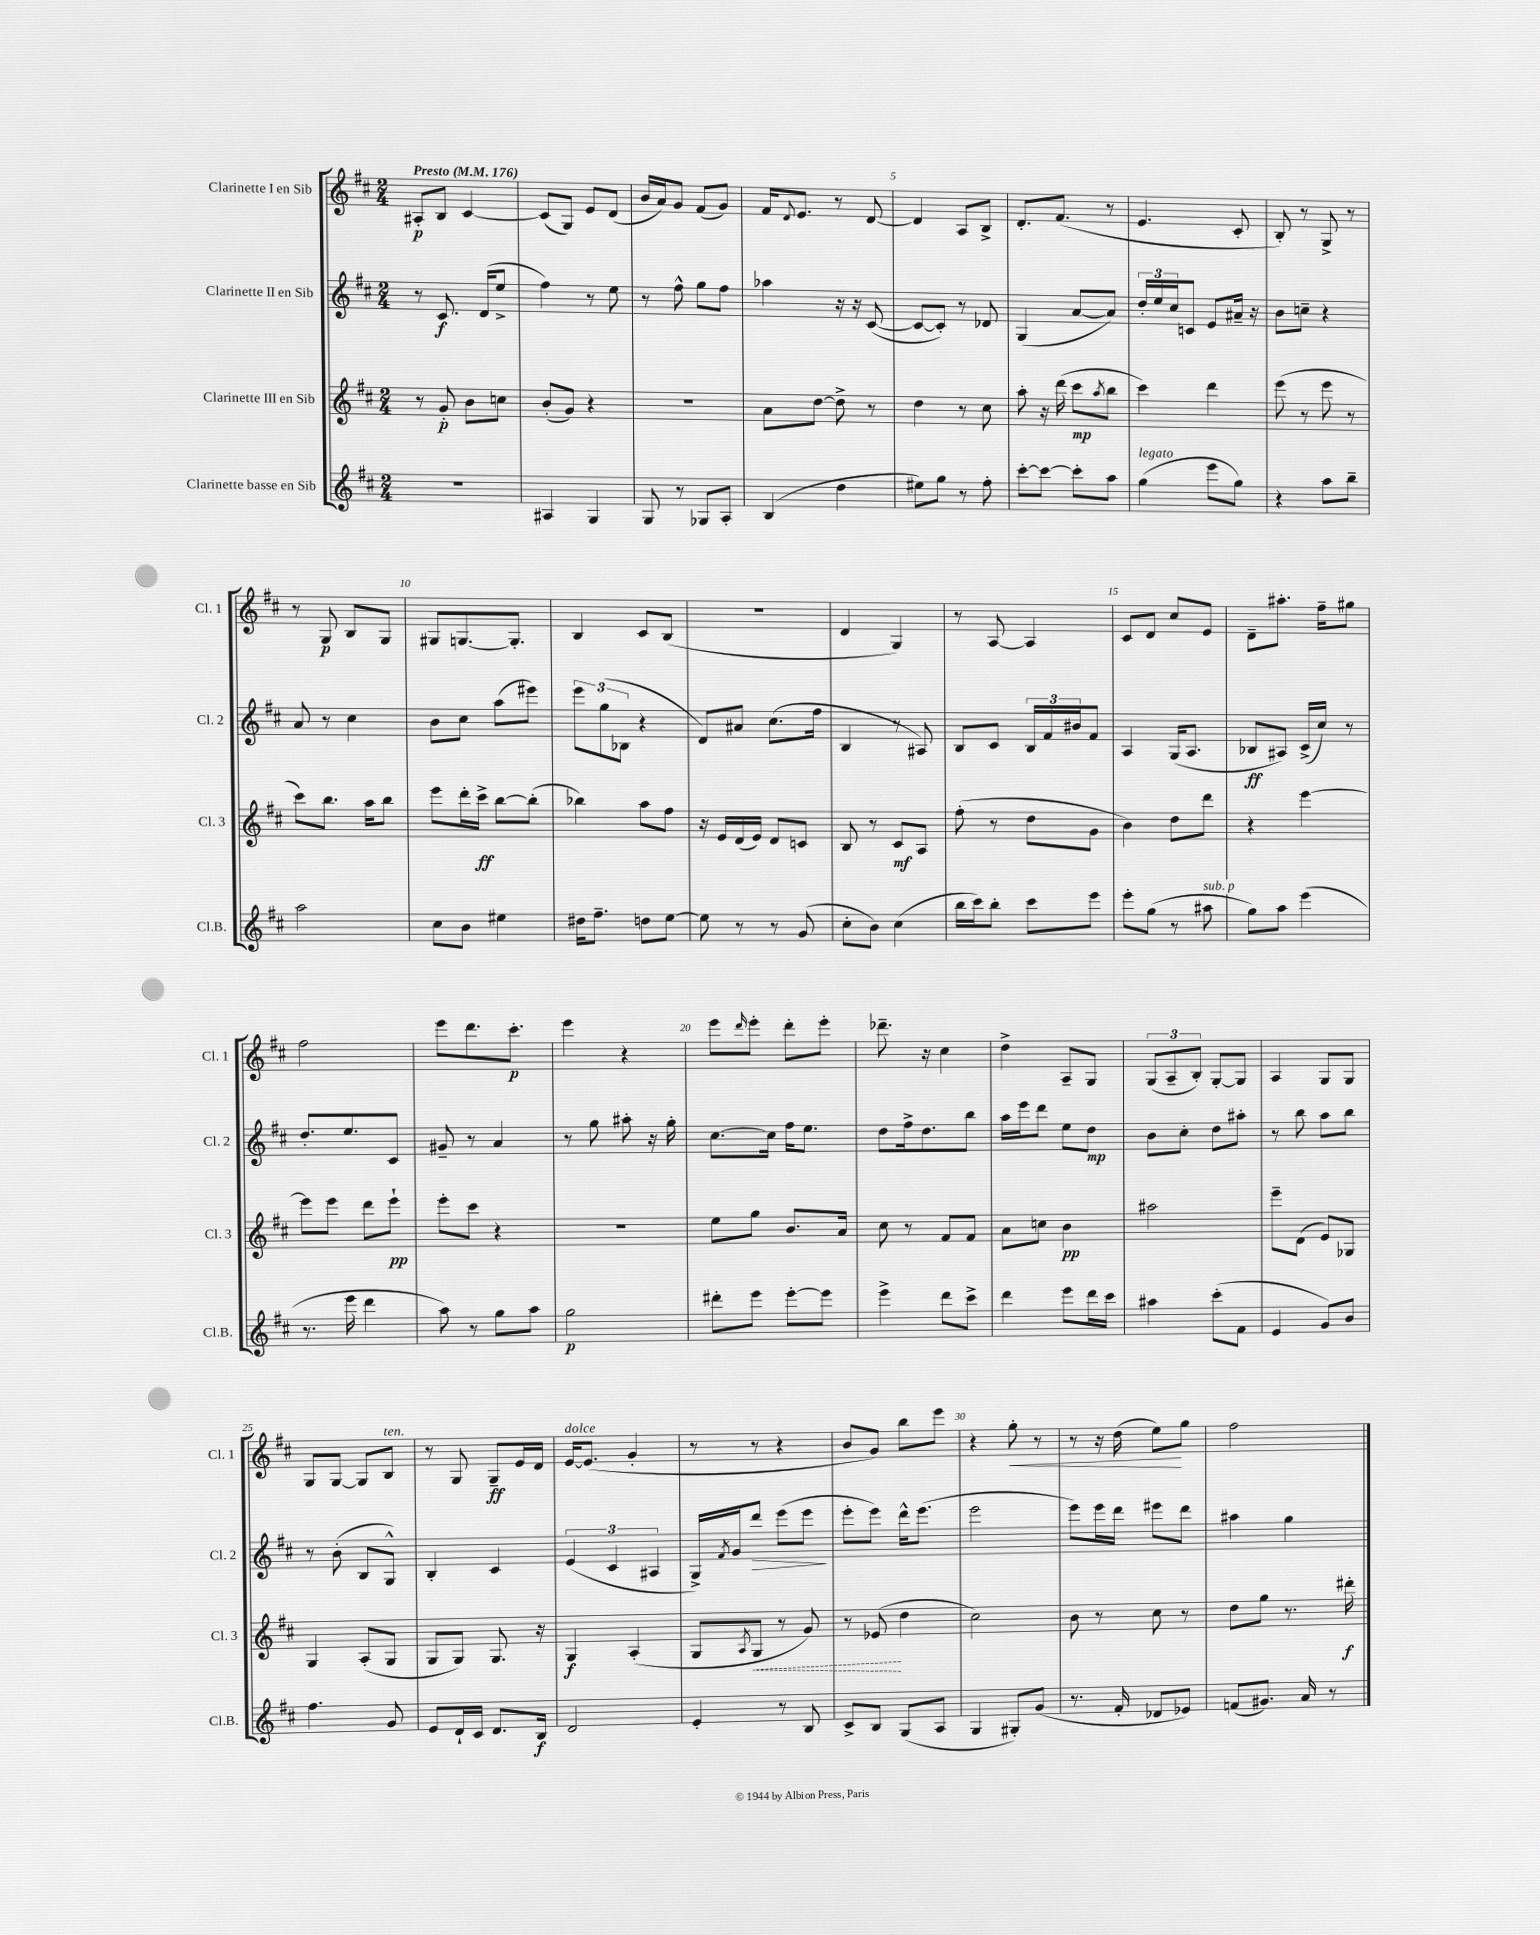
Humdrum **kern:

**kern	**dynam	**kern	**dynam	**kern	**dynam	**kern	**dynam
*part4	*part4	*part3	*part3	*part2	*part2	*part1	*part1
*staff4	*staff4	*staff3	*staff3	*staff2	*staff2	*staff1	*staff1
*I"Clarinette basse en Sib	*	*I"Clarinette III en Sib	*	*I"Clarinette II en Sib	*	*I"Clarinette I en Sib	*
*I'Cl.B.	*	*I'Cl. 3	*	*I'Cl. 2	*	*I'Cl. 1	*
*clefG2	*	*clefG2	*	*clefG2	*	*clefG2	*
*k[f#c#]	*	*k[f#c#]	*	*k[f#c#]	*	*k[f#c#]	*
*M2/4	*	*M2/4	*	*M2/4	*	*M2/4	*
*MM176	*	*MM176	*	*MM176	*	*MM176	*
=1	=1	=1	=1	=1	=1	=1	=1
!	!	!	!	!	!	!LO:TX:a:B:t=Presto	!
2r	.	8r	.	8r	.	8A#X'/L	p
.	.	8g'/	p	8.c#/	f	8B/J	.
.	.	8b\L	.	.	.	[4c#/	.
.	.	.	.	(16d/KL	.	.	.
.	.	8ccn\J	.	8ee^/J	.	.	.
=2	=2	=2	=2	=2	=2	=2	=2
4A#X/	.	(8b'/L	.	4ff#\)	.	(8c#/L]	.
.	.	8g/J)	.	.	.	8G/J)	.
4G/	.	4r	.	8r	.	8e/L	.
.	.	.	.	8ee\	.	(8d/J	.
=3	=3	=3	=3	=3	=3	=3	=3
8G/	.	2r	.	8r	.	16b/LL	.
.	.	.	.	.	.	16a/J)	.
8r	.	.	.	8ff#^^\	.	8g/J	.
8G-X/L	.	.	.	8gg\L	.	(8f#/L	.
8A'/J	.	.	.	8ff#\J	.	8g/J)	.
=4	=4	=4	=4	=4	=4	=4	=4
(4B/	.	8a\L	.	4aa-X\	.	16f#/KL	.
.	.	.	.	.	.	8qqd/	.
.	.	.	.	.	.	8.e/J	.
.	.	[8dd\J	.	.	.	.	.
4dd\	.	8dd^\]	.	16r	.	8r	.
.	.	.	.	16r	.	.	.
.	.	8r	.	([8c#/	.	[8d/	.
=5	=5	=5	=5	=5	=5	=5	=5
8ee#X\L)	.	4dd\	.	8c#/L_	.	4d/]	.
8gg\J	.	.	.	8c#'/J])	.	.	.
8r	.	8r	.	8r	.	8A/L	.
8ff#'\	.	8cc#\	.	8d-X/	.	8B^/J	.
=6	=6	=6	=6	=6	=6	=6	=6
[8ccc#'\L	.	8aa'\	.	(4G/	.	8.d'/L	.
8ccc#\J_	.	16r	.	.	.	.	.
.	.	(16ddd\	.	.	.	(8.f#/J	.
8ccc#'\L]	.	8ccc#\L	mp	[8a/L	.	.	.
.	.	8qaa/	.	.	.	.	.
8aa\J	.	8bb\J	.	8a/J])	.	8r	.
=7	=7	=7	=7	=7	=7	=7	=7
!LO:TX:a:i:t=legato	!	!	!	!	!	!	!
(4gg\	.	4ccc#\)	.	24dd'/LL	.	4.e/	.
.	.	.	.	24ee/	.	.	.
.	.	.	.	24cc#/J	.	.	.
.	.	.	.	8cn/J	.	.	.
8eee\L	.	4ddd\	.	8e/L	.	.	.
8gg\J)	.	.	.	16a#X~/Jk	.	8c#'/	.
.	.	.	.	16r	.	.	.
=8	=8	=8	=8	=8	=8	=8	=8
4r	.	(8eee\	.	8b\L	.	8B'/)	.
.	.	8r	.	8ccn~\J	.	8r	.
8aa\L	.	8eee\	.	4r	.	8G^/	.
8bb~\J	.	8r	.	.	.	8r	.
!!LO:LB:g=z
=9	=9	=9	=9	=9	=9	=9	=9
2aa\	.	8ccc#\L)	.	8a/	.	8r	.
.	.	8.bb\J	.	8r	.	8G/	p
.	.	.	.	4cc#\	.	8B/L	.
.	.	16aa\KL	.	.	.	.	.
.	.	8bb\J	.	.	.	8G/J	.
=10	=10	=10	=10	=10	=10	=10	=10
8cc#\L	.	8eee\L	.	8b\L	.	8G#X/L	.
8b\J	.	16ddd'\L	.	8cc#\J	.	[8.Gn/	.
.	.	16ccc#^\JJ	ff	.	.	.	.
4ee#X\	.	[8bb\L	.	(8aa\L	.	.	.
.	.	.	.	.	.	8.G'/J]	.
.	.	(8bb'\J]	.	8eee#X\J)	.	.	.
=11	=11	=11	=11	=11	=11	=11	=11
16dd#X\KL	.	4bb-X\)	.	12eee\L	.	4B/	.
8.ff#~\J	.	.	.	.	.	.	.
.	.	.	.	(12gg\	.	.	.
.	.	.	.	12B-X\J	.	.	.
8ddn\L	.	8aa\L	.	4r	.	8c#/L	.
[8ee\J	.	8ff#\J	.	.	.	(8B/J	.
=12	=12	=12	=12	=12	=12	=12	=12
8ee\]	.	16r	.	8d/L)	.	2r	.
.	.	16e/LL	.	.	.	.	.
8r	.	(16d/	.	8a#X/J	.	.	.
.	.	16e/JJ)	.	.	.	.	.
8r	.	8d/L	.	(8.cc#\L	.	.	.
(8g/	.	8cn/J	.	.	.	.	.
.	.	.	.	16ff#\Jk	.	.	.
=13	=13	=13	=13	=13	=13	=13	=13
8cc#'\L	.	8B/	.	4B/	.	4d/	.
8b\J)	.	8r	.	.	.	.	.
(4cc#\	.	8c#/L	mf	8r	.	4G/)	.
.	.	8A/J	.	8A#X/)	.	.	.
=14	=14	=14	=14	=14	=14	=14	=14
16bb\LL	.	(8ff#'\	.	8B/L	.	8r	.
16ccc#\J)	.	.	.	.	.	.	.
8bb'\J	.	8r	.	8c#/J	.	[8A/	.
8ccc#\L	.	8dd\L	.	24B/LL	.	4A/]	.
.	.	.	.	24f#/	.	.	.
.	.	.	.	24b#X/J	.	.	.
8eee\J	.	8g\J	.	8f#/J	.	.	.
=15	=15	=15	=15	=15	=15	=15	=15
8eee'\L	.	4b\)	.	4A/	.	8c#/L	.
(8gg\J	.	.	.	.	.	8d/J	.
8r	.	8dd\L	.	(16G/KL	.	8cc#/L	.
.	.	.	.	8.A/J	.	.	.
!LO:TX:a:i:t=sub. p	!	!	!	!	!	!	!
8aa#X\	.	8ddd\J	.	.	.	8e/J	.
=16	=16	=16	=16	=16	=16	=16	=16
8gg\L)	.	4r	.	8B-X/L	ff	8d~\L	.
8aa\J	.	.	.	8A#X/J)	.	8.aa#X'\J	.
(4eee\	.	[4eee\	.	(16c#^/LL	.	.	.
.	.	.	.	16cc#/JJ)	.	16ff#~\KL	.
.	.	.	.	8r	.	8gg#X\J	.
!!LO:LB:g=z
=17	=17	=17	=17	=17	=17	=17	=17
8.r	.	8eee\L]	.	8.dd'/L	.	2ff#\	.
.	.	8eee\J	.	.	.	.	.
16eee\	.	.	.	8.ee/	.	.	.
4ddd\	.	8ddd\L	.	.	.	.	.
.	.	8eee`\J	pp	8c#/J	.	.	.
=18	=18	=18	=18	=18	=18	=18	=18
8aa\)	.	8eee'\L	.	8g#X~/	.	8eee\L	.
8r	.	8ccc#\J	.	8r	.	8.ddd\	.
8gg\L	.	4r	.	4a/	.	.	.
.	.	.	.	.	.	8.ccc#'\J	p
8aa\J	.	.	.	.	.	.	.
=19	=19	=19	=19	=19	=19	=19	=19
2gg\	p	2r	.	8r	.	4eee\	.
.	.	.	.	8gg\	.	.	.
.	.	.	.	8aa#X'\	.	4r	.
.	.	.	.	16r	.	.	.
.	.	.	.	16gg'\	.	.	.
=20	=20	=20	=20	=20	=20	=20	=20
8ddd#X'\L	.	8ee\L	.	[8.cc#\L	.	8eee\L	.
.	.	.	.	.	.	16qqddd/	.
8eee\J	.	8gg\J	.	.	.	8eee'\J	.
.	.	.	.	16cc#\Jk]	.	.	.
[8eee'\L	.	8.b/L	.	16ff#\KL	.	8ddd'\L	.
.	.	.	.	8.ee\J	.	.	.
8eee\J]	.	.	.	.	.	8eee'\J	.
.	.	16a/Jk	.	.	.	.	.
=21	=21	=21	=21	=21	=21	=21	=21
4eee^\	.	8cc#\	.	8dd\L	.	8.ddd-X~\	.
.	.	8r	.	16ff#^\k	.	.	.
.	.	.	.	8.dd\	.	16r	.
8ddd\L	.	8f#/L	.	.	.	4cc#\	.
8ccc#^\J	.	8f#/J	.	8bb\J	.	.	.
=22	=22	=22	=22	=22	=22	=22	=22
4ddd\	.	8a\L	.	16aa\LL	.	4dd^\	.
.	.	.	.	16eee\J	.	.	.
.	.	8ccn\J	.	8ddd\J	.	.	.
8eee\L	.	4b\	pp	8ee\L	.	8A~/L	.
16ddd\L	.	.	.	8dd\J	mp	8G/J	.
16ccc#\JJ	.	.	.	.	.	.	.
=23	=23	=23	=23	=23	=23	=23	=23
4aa#X\	.	2aa#X\	.	8b\L	.	(12G/L	.
.	.	.	.	.	.	12A~/	.
.	.	.	.	8cc#'\J	.	.	.
.	.	.	.	.	.	12B'/J)	.
(8ccc#'\L	.	.	.	8dd\L	.	[8G'/L	.
8f#\J	.	.	.	8aa#X'\J	.	8G/J]	.
=24	=24	=24	=24	=24	=24	=24	=24
4e/	.	8eee~\L	.	8r	.	4A/	.
.	.	(8d\J	.	8bb\	.	.	.
8g/L)	.	8e/L)	.	8aa\L	.	8G/L	.
8b/J	.	8G-X/J	.	8bb\J	.	8G/J	.
!!LO:LB:g=z
=25	=25	=25	=25	=25	=25	=25	=25
4.ff#\	.	4G/	.	8r	.	8G/L	.
.	.	.	.	(8b'\	.	[8G/J	.
.	.	(8A'/L	.	8B/L	.	8G/L]	.
!	!	!	!	!	!	!LO:TX:a:i:t=ten.	!
8g/	.	8G/J	.	8G^^/J)	.	8B/J	.
=26	=26	=26	=26	=26	=26	=26	=26
8e/L	.	8G/L	.	4B'/	.	8r	.
16d`/L	.	8G/J)	.	.	.	8G/	.
16c#/JJ	.	.	.	.	.	.	.
8.d/L	.	8.G/	.	4c#/	.	8G~/L	ff
.	.	.	.	.	.	16e/L	.
16B/Jk	f	16r	.	.	.	16d/JJ	.
=27	=27	=27	=27	=27	=27	=27	=27
!	!	!	!	!	!	!LO:TX:a:i:t=dolce	!
2d/	.	4G/	f	(6e/	.	[16e/KL	.
.	.	.	.	.	.	(8.e/J]	.
.	.	.	.	6c#/	.	.	.
.	.	(4A'/	.	.	.	4g'/	.
.	.	.	.	6A#X/	.	.	.
=28	=28	=28	=28	=28	=28	=28	=28
4e'/	.	8G/L	.	16G^/LL)	.	8r	.
.	.	.	.	8qf#/	.	.	.
.	.	.	.	16g/J	.	.	.
.	.	8qA/	.	.	.	.	.
!	!	!	!LO:HP:b	!	!LO:HP:b	!	!
.	.	8G/J	<	8ddd/J	>	8r	.
8r	.	8r	.	(8eee\L	.	4r	.
8B/	.	8g/)	.	8eee\J	.	.	.
.	.	.	.	.	]	.	.
=29	=29	=29	=29	=29	=29	=29	=29
8c#^/L	.	8r	.	8eee'\L	.	8b/L	.
8B/J	.	(8e-X/	.	8eee\J)	.	8g/J)	.
(8G/L	.	4dd\	[	16ddd^^\KL	.	8bb\L	.
.	.	.	.	(8.eee\J	.	.	.
8A/J	.	.	.	.	.	8eee\J	.
=30	=30	=30	=30	=30	=30	=30	=30
4G/	.	2cc#\)	.	2eee\	.	4r	.
!	!	!	!	!	!	!	!LO:HP:b
8G#X'/L)	.	.	.	.	.	8gg'\	<
(8g/J	.	.	.	.	.	8r	.
=31	=31	=31	=31	=31	=31	=31	=31
8.r	.	8b\	.	8eee\L)	.	8r	.
.	.	8r	.	16eee\L	.	16r	.
16f#'/	.	.	.	16ddd\JJ	.	(16dd\	.
8d-X/L	.	8cc#\	.	8eee#X\L	.	8ee\L)	.
8e-X/J)	.	8r	.	8ddd\J	.	8gg\J	[
=32	=32	=32	=32	=32	=32	=32	=32
(8fn/L	.	8dd\L	.	4aa#X\	.	2ff#\	.
8.g#X/J)	.	8gg\J	.	.	.	.	.
.	.	8.r	.	4gg\	.	.	.
16a/	.	.	.	.	.	.	.
8r	.	.	.	.	.	.	.
.	.	16ddd#X'\	f	.	.	.	.
==	==	==	==	==	==	==	==
*-	*-	*-	*-	*-	*-	*-	*-
